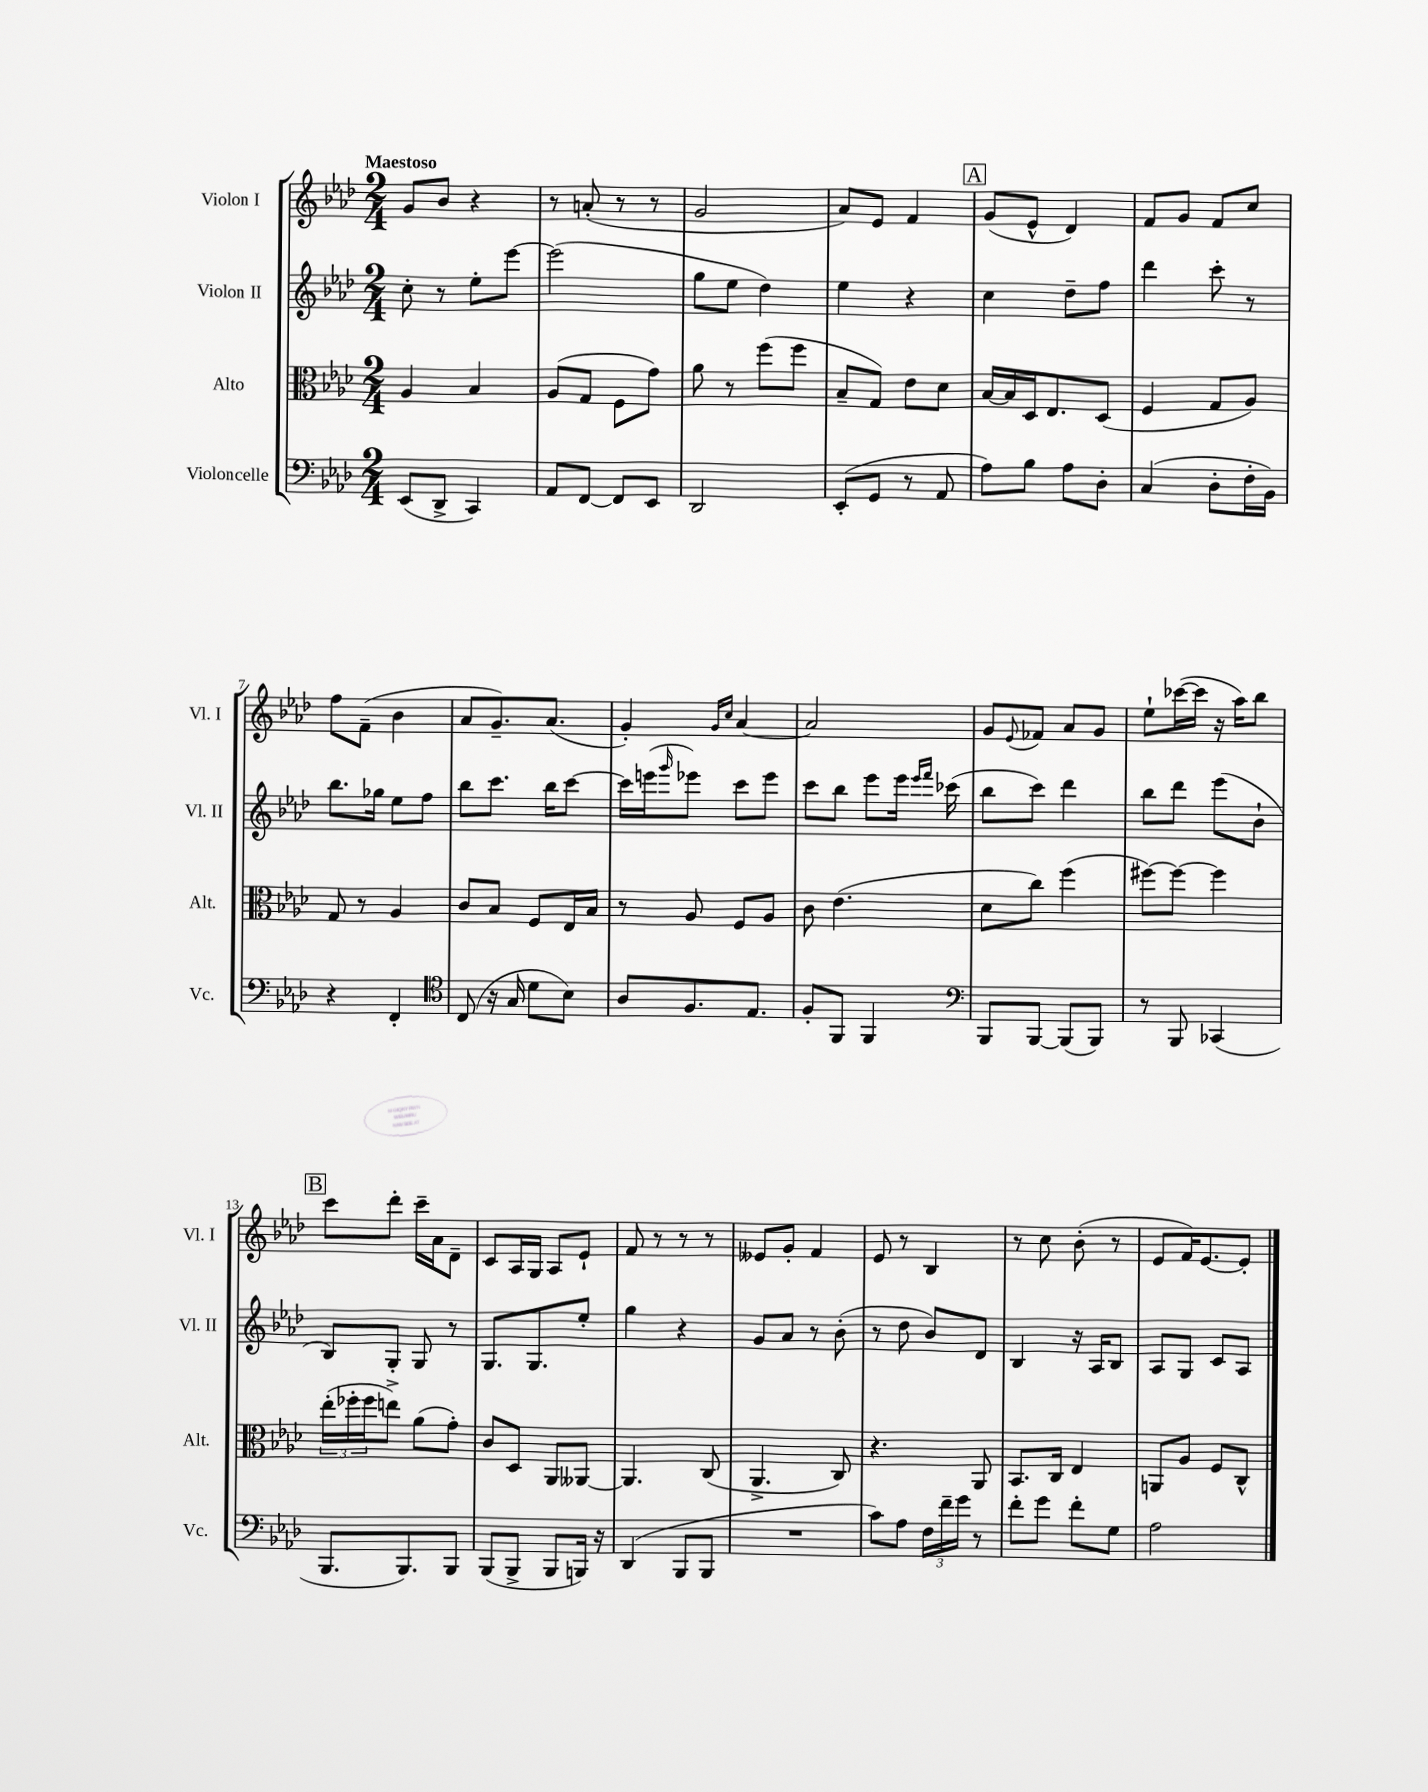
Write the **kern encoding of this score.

**kern	**kern	**kern	**kern
*part4	*part3	*part2	*part1
*staff4	*staff3	*staff2	*staff1
*I"Violoncelle	*I"Alto	*I"Violon II	*I"Violon I
*I'Vc.	*I'Alt.	*I'Vl. II	*I'Vl. I
*clefF4	*clefC3	*clefG2	*clefG2
*k[b-e-a-d-]	*k[b-e-a-d-]	*k[b-e-a-d-]	*k[b-e-a-d-]
*M2/4	*M2/4	*M2/4	*M2/4
=1	=1	=1	=1
!	!	!	!LO:TX:a:B:t=Maestoso
(8EE-/L	4A-/	8cc'\	8g/L
8DD-^/J	.	8r	8b-/J
4CC/)	4B-/	8ee-'\L	4r
.	.	[8eee-\J	.
=2	=2	=2	=2
8AA-/L	(8A-/L	(2eee-\]	8r
[8FF/J	8G/J	.	(8an'/
8FF/L]	8F\L	.	8r
8EE-/J	8g\J)	.	8r
=3	=3	=3	=3
2DD-/	8a-\	8gg\L	2g/
.	8r	8ee-\J	.
.	(8ff\L	4dd-\)	.
.	8ff\J	.	.
=4	=4	=4	=4
(8EE-'/L	8B-~/L	4ee-\	8a-/L)
8GG/J	8G/J)	.	8e-/J
8r	8e-\L	4r	4f/
8AA-/	8d-\J	.	.
!!LO:REH:place=s1:t=A
=5	=5	=5	=5
8A-\L)	[16B-/LL	4cc\	(8g/L
.	16B-/]	.	.
8B-\J	16D-/J	.	8e-^^/J
.	8.E-/	.	.
8A-\L	.	8dd-~\L	4d-/)
8D-'\J	(8D-/J	8ff\J	.
=6	=6	=6	=6
(4C/	4F/	4ddd-\	8f/L
.	.	.	8g/J
8D-'\L	8G/L	8ccc'\	8f/L
16F'\L	8A-/J)	8r	8cc/J
16BB-\JJ)	.	.	.
!!LO:LB:g=z
=7	=7	=7	=7
4r	8G/	8.bb-\L	8ff\L
.	8r	.	(8f~\J
.	.	16gg-X\Jk	.
4FF'/	4A-/	8ee-\L	4b-\
.	.	8ff\J	.
=8	=8	=8	=8
*clefC4	*	*	*
(8C/	8c/L	8bb-\L	8a-/L
16r	8B-/J	8.ccc\J	8.g~/)
16G/	.	.	.
8d-\L	8F/L	.	.
.	.	16bb-\KL	(8.a-/J
8B-\J)	16E-/L	[8ccc\J	.
.	16B-/JJ	.	.
=9	=9	=9	=9
8A-/L	8r	16ccc\LL]	4g'/)
.	.	(16eeen\J	.
.	.	16qqggg/	.
8.F/	8A-/	8eee-X\J)	.
.	.	.	16qqg/LL
.	.	.	16qqcc/JJ
.	8F/L	8ccc\L	[4a-/
8.E-/J	.	.	.
.	8A-/J	8eee-\J	.
=10	=10	=10	=10
8F'/L	8c\	8ccc\L	2a-/]
8FF/J	(4.e-\	8bb-\J	.
4FF/	.	8eee-\L	.
.	.	16eee-\Jk	.
.	.	16qqeee-/LL	.
.	.	16qqfff/JJ	.
.	.	(16ccc-X\	.
=11	=11	=11	=11
*clefF4	*	*	*
8BBB-/L	8d-\L	8bb-\L	8g/L
.	.	.	8qqe-/
[8BBB-/J	8cc\J)	8ccc\J)	8f-X/J
(8BBB-/L]	(4ff\	4ddd-\	8a-/L
8BBB-/J)	.	.	8g/J
=12	=12	=12	=12
8r	[8ff#X\L)	8bb-\L	8ee-`\L
8BBB-/	8ff#\J_	8ddd-\J	([16ccc-X\L
.	.	.	16ccc-\JJ]
(4CC-X/	4ff#\]	(8eee-\L	16r
.	.	.	16aa-\KL)
.	.	8b-`\J	8bb-\J
!!LO:LB:g=z
!!LO:REH:place=s1:t=B
=13	=13	=13	=13
8.BBB-/L	(24ee-'\LL	8B-/L)	8ccc\L
.	24ff-X'\	.	.
.	24ff-\J	.	.
.	8een^\J)	8G'/J	8ddd-'\J
8.BBB-/)	.	.	.
.	(8a-\L	8G/	16ccc~\LL
.	.	.	16a-\J
8BBB-/J	8g'\J)	8r	8d-~\J
=14	=14	=14	=14
(8BBB-/L	8c/L	8.G/L	8c/L
8BBB-^/J	8D-/J	.	16A-/L
.	.	8.G/	16G/JJ
8BBB-/L	8AA-/L	.	8A-/L
16BBBn/Jk)	[8AA--X/J	8ee-'/J	8e-`/J
16r	.	.	.
=15	=15	=15	=15
(4DD-/	4.AA--/]	4gg\	8f/
.	.	.	8r
8BBB-/L	.	4r	8r
8BBB-/J	(8C/	.	8r
=16	=16	=16	=16
2r	4.AA-^/	8g/L	8e--X/L
.	.	8a-/J	8g'/J
.	.	8r	4f/
.	8C/)	(8b-'\	.
=17	=17	=17	=17
8c\L)	4.r	8r	8e-/
8A-\J	.	8dd-\	8r
24F\LL	.	8b-/L)	4B-/
24f~\	.	.	.
24g\JJ	.	.	.
8r	8AA-/	8d-/J	.
=18	=18	=18	=18
8f'\L	8.BB-/L	4B-/	8r
8g\J	.	.	8cc\
.	16C/Jk	.	.
8f'\L	4E-/	16r	(8b-'\
.	.	16A-/KL	.
8G\J	.	8B-/J	8r
=19	=19	=19	=19
2A-\	8AAn/L	8A-/L	8e-/L
.	8A-/J	8G/J	16f/K)
.	.	.	[8.e-/
.	8F/L	8c/L	.
.	8C^^/J	8A-/J	8e-'/J]
==	==	==	==
*-	*-	*-	*-
